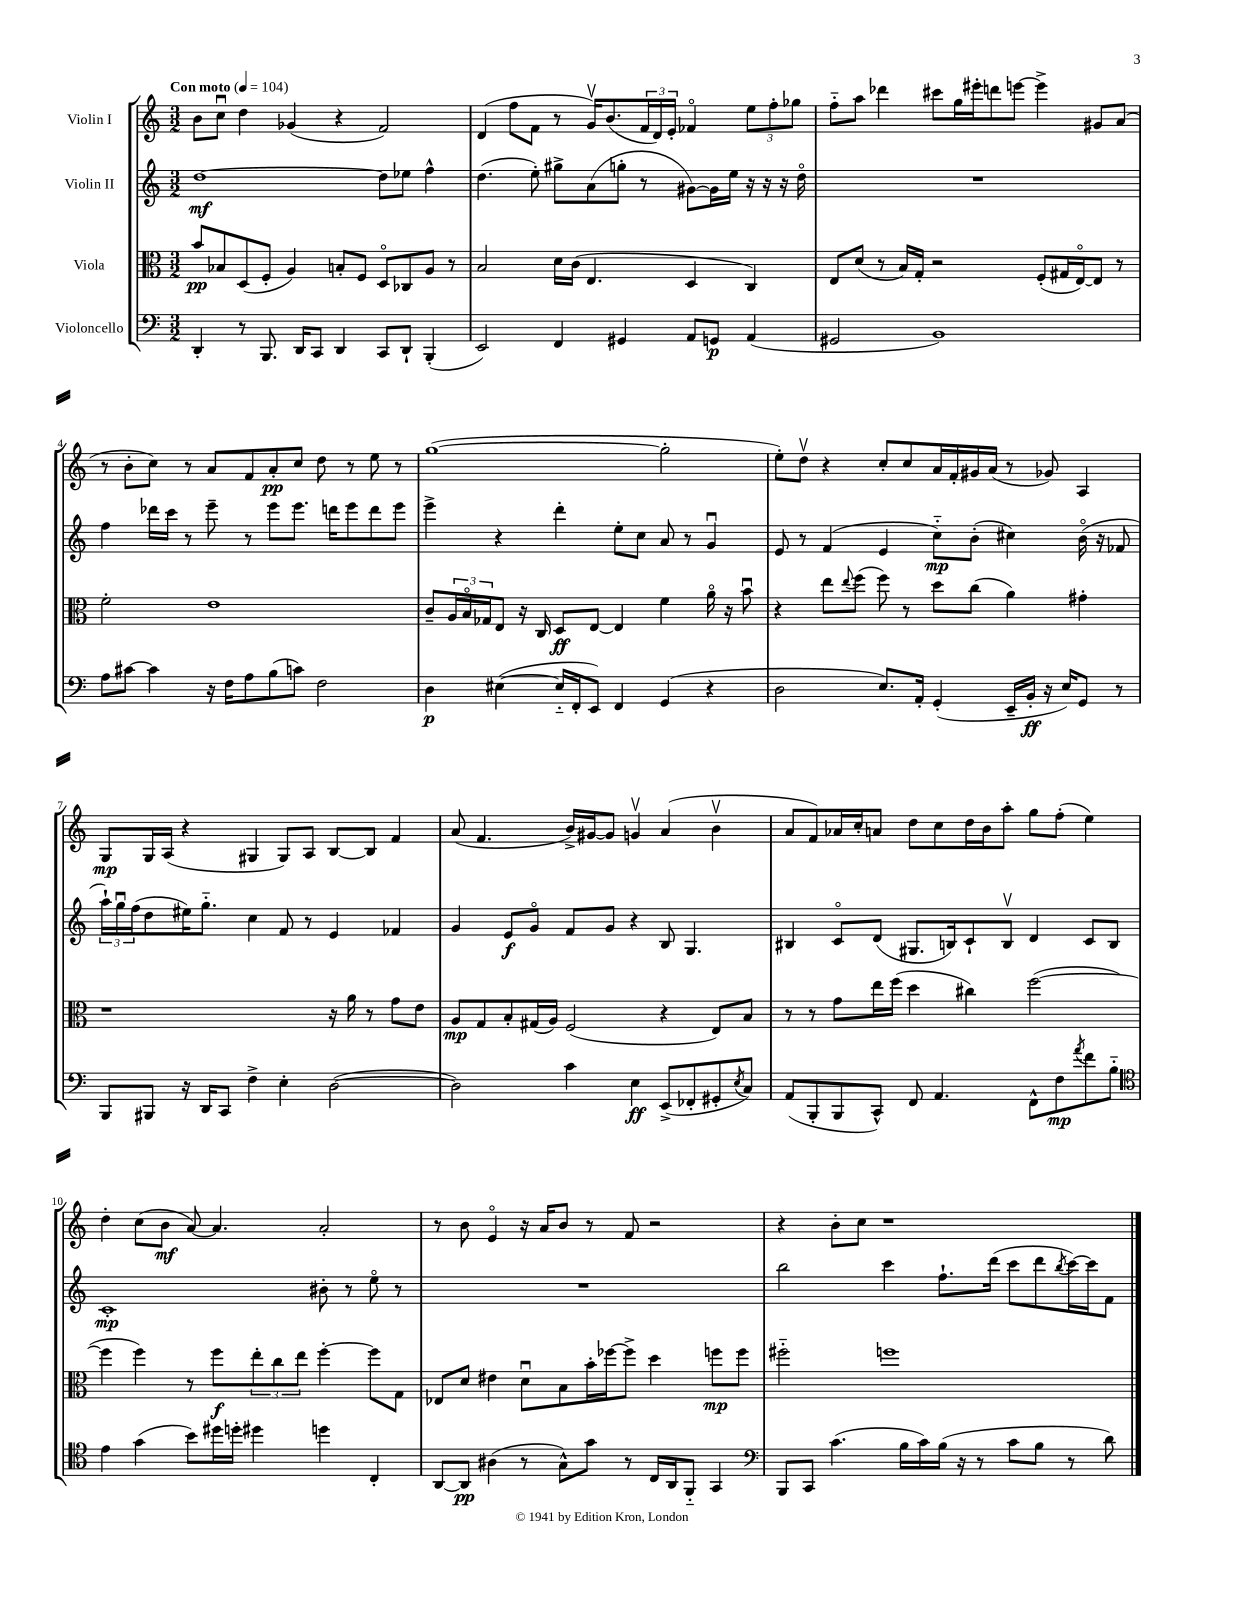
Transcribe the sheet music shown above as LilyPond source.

<<
\new StaffGroup <<
\new Staff = "s0" \with { instrumentName = "Violin I" } {
    \clef treble \key c \major \numericTimeSignature \time 3/2 \tempo "Con moto" 4 = 104
    b'8 c''8\downbow d''4 ges'4( r4 f'2) |
    d'4( f''8 f'8 r8 g'16\upbow) b'8.( \tuplet 3/2 { f'16 d'16) e'16-. } fes'4\flageolet \tuplet 3/2 { e''8 f''8-. ges''8 } |
    f''8-_ a''8 des'''4 cis'''8 g''16 eis'''16-. d'''8 e'''8~ e'''4-> gis'8 a'8( |
    r8 b'8-. c''8) r8 a'8 f'8 a'8-.\pp c''8 d''8 r8 e''8 r8 |
    g''1~( g''2-. |
    e''8-.) d''8\upbow r4 c''8-. c''8 a'16 f'16-. gis'16 a'16( r8 ges'8) a4 |
    g8\mp g16 a16( r4 gis4 gis8) a8 b8~ b8 f'4 |
    a'8( f'4. b'16->) gis'16~ gis'8 g'4\upbow a'4( b'4\upbow |
    a'8 f'8) aes'16 c''16-. a'8 d''8 c''8 d''16 b'16 a''8-. g''8 f''8-.( e''4) |
    d''4-. c''8( b'8\mf a'8~) a'4. a'2-. |
    r8 b'8 e'4\flageolet r16 a'16 b'8 r8 f'8 r2 |
    r4 b'8-. c''8 r1 \bar "|." |
}
\new Staff = "s1" \with { instrumentName = "Violin II" } {
    \clef treble \key c \major \numericTimeSignature \time 3/2
    d''1~\mf d''8 ees''8 f''4-^ |
    d''4.( e''8-.) gis''8-> a'8( g''8-. r8 gis'8~) gis'16 e''16 r16 r16 r16 d''16\flageolet |
    R1. |
    f''4 des'''16 c'''16 r8 e'''8-- r8 e'''8 e'''8. d'''16 e'''8 d'''8 e'''8 |
    e'''4-> r4 d'''4-. e''8-. c''8 a'8 r8 g'4\downbow |
    e'8 r8 f'4( e'4 c''8-_\mp) b'8-.( cis''4) b'16\flageolet( r16 fes'8 |
    \tuplet 3/2 { a''16-!) g''16\downbow f''16( } d''8 eis''16) g''8.-_ c''4 f'8 r8 e'4 fes'4 |
    g'4 e'8\f g'8\flageolet f'8 g'8 r4 b8 g4. |
    bis4 c'8\flageolet d'8( gis8. b16) c'8-! b8\upbow d'4 c'8 b8 |
    c'1-.\mp bis'8-. r8 e''8\flageolet r8 |
    R1. |
    b''2 c'''4 f''8.-! d'''16( c'''8 d'''8 \acciaccatura { b''8 } c'''16~) c'''16 f'8 \bar "|." |
}
\new Staff = "s2" \with { instrumentName = "Viola" } {
    \clef alto \key c \major \numericTimeSignature \time 3/2
    b'8\pp bes8 d8( f8-. a4) b8-. f8 d8\flageolet ces8 a8 r8 |
    b2 d'16 c'16( e4. d4 c4) |
    e8 d'8( r8 b16) g16-. r2 f8-.( gis16 e16~\flageolet) e8 r8 |
    f'2-. e'1 |
    c'8-- \tuplet 3/2 { a16 b16\flageolet ges16 } e8 r16 c16 d8\ff e8~ e4 f'4 a'16\flageolet r16 b'8\downbow |
    r4 e''8 \appoggiatura { e''8 } f''8( f''8) r8 d''8 c''8( a'4) gis'4-. |
    r1 r16 a'16 r8 g'8 e'8 |
    a8\mp g8 b8-. gis16( a16) f2( r4 e8) b8 |
    r8 r8 g'8 e''16 f''16( d''4 cis''4) f''2~( |
    f''4 f''4) r8 f''8\f \tuplet 3/2 { e''8-. c''8 e''8 } f''4~-. f''8 g8 |
    ees8 d'8 eis'4 d'8\downbow b8 b'16-. fes''16~ fes''8-> d''4 f''8\mp f''8 |
    fis''2-_ f''1 \bar "|." |
}
\new Staff = "s3" \with { instrumentName = "Violoncello" } {
    \clef bass \key c \major \numericTimeSignature \time 3/2
    d,4-. r8 b,,8. d,16 c,8 d,4 c,8 d,8-! b,,4-.( |
    e,2) f,4 gis,4 a,8 g,8\p a,4( |
    gis,2 b,1) |
    a8 cis'8~ cis'4 r16 f16 a8 b8( c'8) f2 |
    d4\p eis4~( eis16-_ f,16-. e,8) f,4 g,4( r4 |
    d2 e8.) a,16-. g,4-.( e,16-- b,16-.\ff r16 e16) g,8 r8 |
    b,,8 bis,,8 r16 d,16 c,8 f4-> e4-. d2~( |
    d2) c'4 e4\ff e,8->( fes,8-. gis,8-. \acciaccatura { e8 } c8) |
    a,8( b,,8-. b,,8 c,8-^) f,8 a,4. f,8-^ f8\mp \acciaccatura { a'8 } f'8 b8-_ |
    \clef tenor e'4 g'4( b'8) dis''16 d''16-. dis''4 d''4 c4-. |
    a,8~ a,8\pp ais4( r8 g8-^) g'8 r8 c16 a,16 f,8-_ g,4 |
    \clef bass b,,8 c,8 c'4.( b16 c'16) b16( r16 r8 c'8 b8 r8 d'8) \bar "|." |
}
>>
>>
